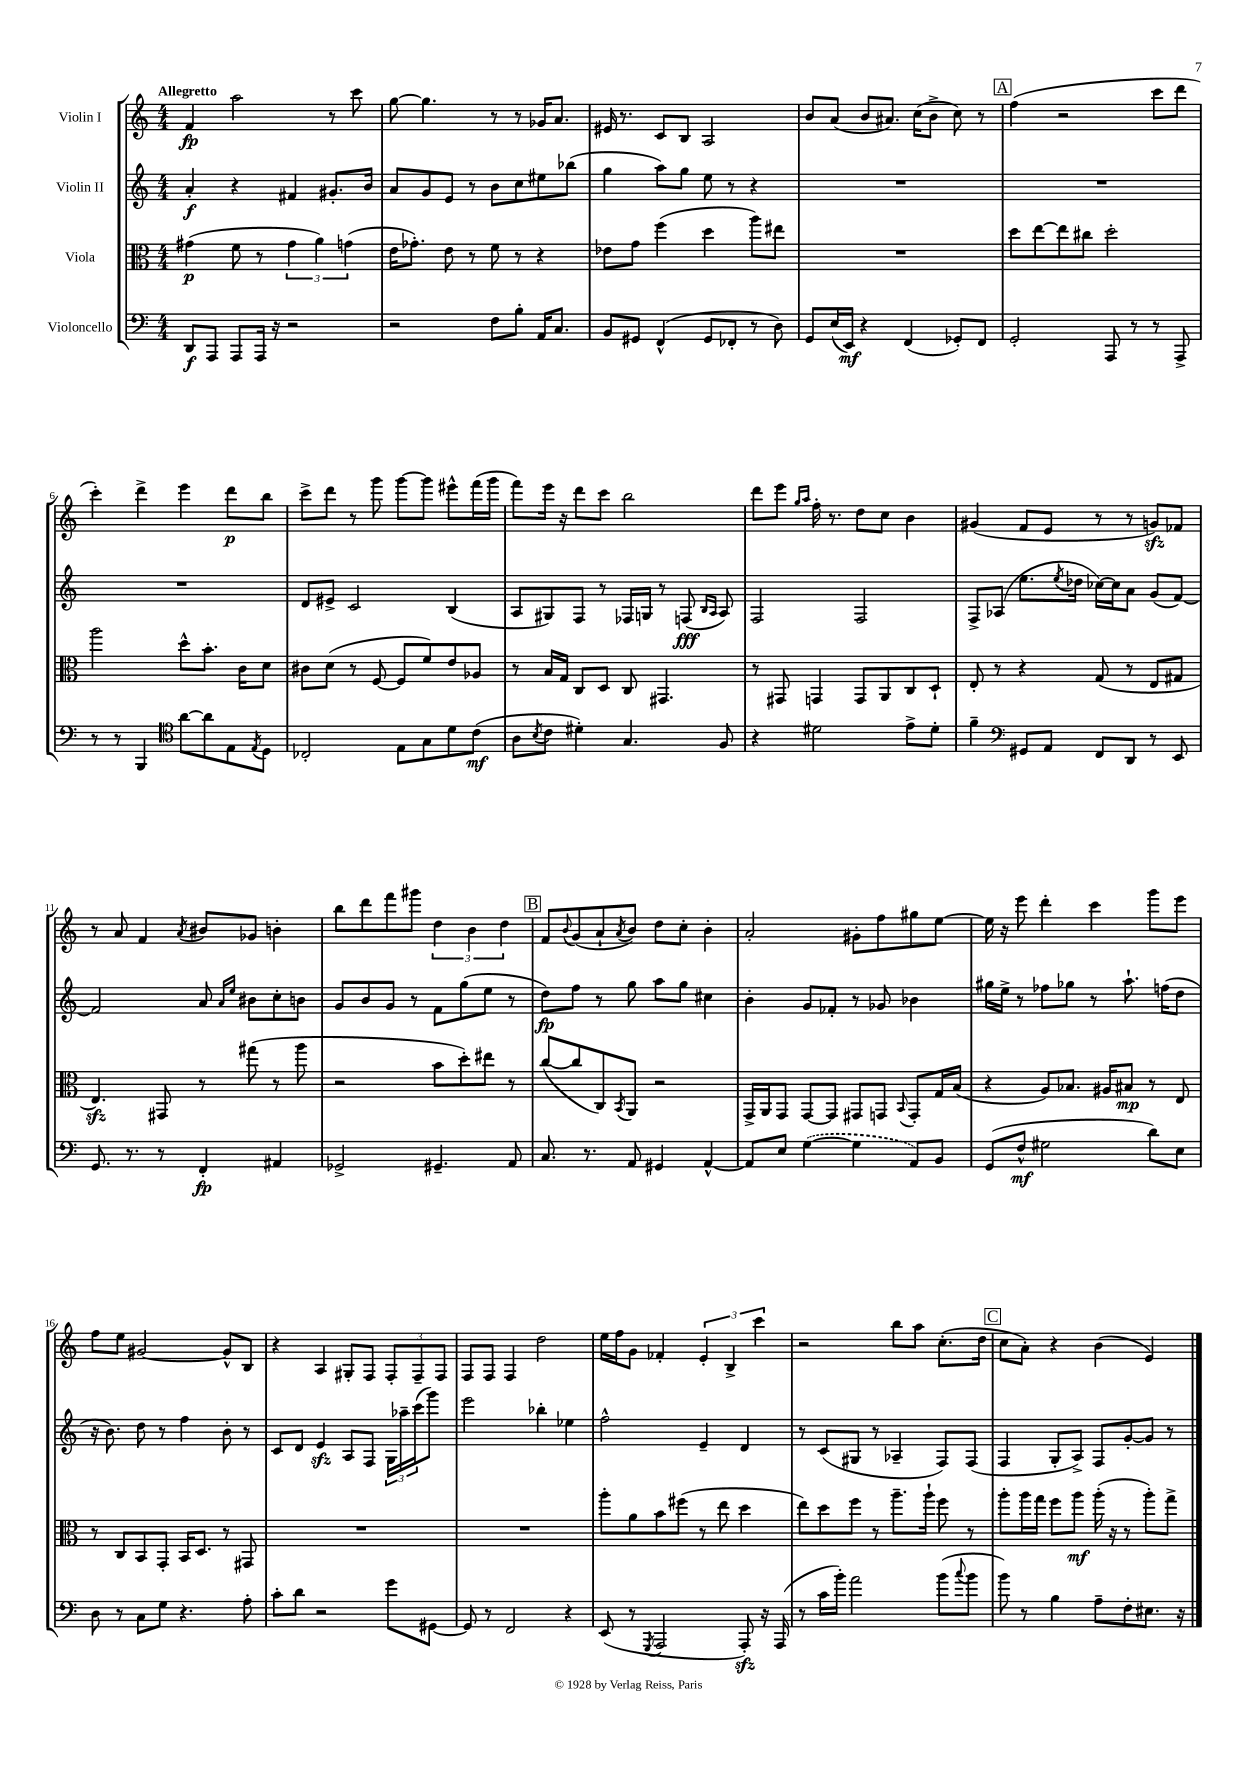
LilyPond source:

<<
\new StaffGroup <<
\new Staff = "s0" \with { instrumentName = "Violin I" } {
    \clef treble \key c \major \numericTimeSignature \time 4/4 \tempo "Allegretto"
    f'4\fp a''2 r8 c'''8 |
    g''8~ g''4. r8 r8 ges'16 a'8. |
    eis'16 r8. c'8 b8 a2 |
    b'8 a'8( b'8 ais'8.) c''16( b'8-> c''8) r8 |
    \mark \markup { \box "A" } f''4( r2 c'''8 d'''8 |
    c'''4-.) d'''4-> e'''4 d'''8\p b''8 |
    c'''8-> d'''8 r8 g'''8 g'''8~ g'''8 eis'''8-^ f'''16( g'''16 |
    f'''8) e'''16 r16 d'''8 c'''8 b''2 |
    d'''8 e'''8 \grace { g''16 a''16 } f''16-. r8. d''8 c''8 b'4 |
    gis'4( f'8 e'8 r8 r8 g'8\sfz) fes'8 |
    r8 a'8 f'4 \acciaccatura { a'8 } bis'8 ges'8 b'4-. |
    b''8 d'''8 f'''8 gis'''8 \tuplet 3/2 { d''4 b'4 d''4 } |
    \mark \markup { \box "B" } f'8 \appoggiatura { b'8 } g'8( a'8-! \acciaccatura { a'8 } b'8) d''8 c''8-. b'4-. |
    a'2-. gis'8-. f''8 gis''8 e''8~ |
    e''16 r16 e'''8 d'''4-. c'''4 g'''8 e'''8 |
    f''8 e''8 gis'2~ gis'8-^ b8 |
    r4 a4 gis8-. f8 \tuplet 3/2 { f8-. f8-- f8 } |
    f8 f8 f4 d''2 |
    e''16 f''16 g'8 fes'4-. \tuplet 3/2 { e'4-. b4-> c'''4 } |
    r2 b''8 a''8 c''8.-.( d''16 |
    \mark \markup { \box "C" } c''8 a'8-.) r4 b'4( e'4) \bar "|." |
}
\new Staff = "s1" \with { instrumentName = "Violin II" } {
    \clef treble \key c \major \numericTimeSignature \time 4/4
    a'4-.\f r4 fis'4 gis'8.-. b'16 |
    a'8 g'8 e'8 r8 b'8 c''8 eis''8 bes''8( |
    g''4 a''8) g''8 e''8 r8 r4 |
    R1 |
    \mark \markup { \box "A" } R1 |
    R1 |
    d'8 eis'8-> c'2 b4( |
    a8 gis8) f8 r8 fes16 g16 r8 f8\fff( \grace { b16 a16 } a8) |
    f2 f2 |
    f8-> aes8( e''8. \acciaccatura { e''8 } des''16 ces''16~) ces''16 a'8 g'8( f'8~) |
    f'2 a'8 \grace { a'16 e''16 } bis'8 c''8-. b'8 |
    g'8 b'8 g'8 r8 f'8 g''8( e''8 r8 |
    \mark \markup { \box "B" } d''8\fp) f''8 r8 g''8 a''8 g''8 cis''4 |
    b'4-. g'8 fes'8-. r8 ges'8 bes'4 |
    gis''16 e''16-> r8 fes''8 ges''8 r8 a''8.-! f''16( d''8 |
    r16 b'8.) d''8 r8 f''4 b'8-. r8 |
    c'8 d'8 e'4\sfz a8 f8 \tuplet 3/2 { g16 aes''16-- c'''16( } g'''8) |
    e'''2 bes''4-. ees''4 |
    f''2-^ e'4-- d'4 |
    r8 c'8( gis8 r8 aes4-- f8) f8( |
    \mark \markup { \box "C" } f4 g8-. a8->) f8 g'8~-. g'8 r8 \bar "|." |
}
\new Staff = "s2" \with { instrumentName = "Viola" } {
    \clef alto \key c \major \numericTimeSignature \time 4/4
    gis'4\p( f'8 r8 \tuplet 3/2 { gis'4 a'4) g'4( } |
    e'16 ges'8.-.) e'8 r8 f'8 r8 r4 |
    ees'8 g'8 f''4( d''4 a''8) eis''8 |
    R1 |
    \mark \markup { \box "A" } d''8 e''8~ e''8 cis''8 d''2-. |
    a''2 d''8-^ b'8.-. c'16 d'8 |
    cis'8 d'8( r8 f8~ f8 f'8) e'8 aes8 |
    r8 b16 g16 c8 d8 c8 gis,4. |
    r8 gis,8 g,4 g,8 a,8 c8 d8-! |
    e8-. r8 r4 g8( r8 e8 gis8 |
    e4.\sfz) gis,8 r8 gis''8( r8 a''8 |
    r2 b'8 d''8-.) eis''8 r8 |
    \mark \markup { \box "B" } c''8~( c''8 c8) \acciaccatura { b,8 } a,8 r2 |
    g,16-> a,16 g,8 g,8~ g,8 gis,8 g,8 \appoggiatura { b,8 } g,8-. g16 b16( |
    r4 a8) bes8. ais16 bis8\mp r8 e8 |
    r8 c8 b,8 g,8-. b,16 d8. r8 gis,8 |
    R1 |
    R1 |
    a''8-. a'8 b'8 fis''8( r8 e''8 d''4 |
    e''8) d''8 f''8 r8 a''8.-- a''16-! f''8 r8 |
    \mark \markup { \box "C" } a''8-. a''16 g''16 f''8 a''8\mf a''16-.( r16 r8 a''8-.) g''8-> \bar "|." |
}
\new Staff = "s3" \with { instrumentName = "Violoncello" } {
    \clef bass \key c \major \numericTimeSignature \time 4/4
    d,8\f a,,8 a,,8 a,,16 r16 r2 |
    r2 f8 b8-. a,16 c8. |
    b,8 gis,8 f,4-^( gis,8 fes,8-. r8 d8) |
    g,8 e16( e,16\mf) r4 f,4( ges,8-.) f,8 |
    \mark \markup { \box "A" } g,2-. a,,8 r8 r8 a,,8-> |
    r8 r8 b,,4 \clef tenor a'8~ a'8 e8 \acciaccatura { e8 } d8 |
    ces2-. e8 g8 d'8 c'8\mf( |
    a8 \acciaccatura { b8 } c'8 dis'4-.) g4. f8 |
    r4 dis'2 e'8-> dis'8-. |
    f'4-- \clef bass gis,8 a,8 f,8 d,8 r8 e,8 |
    g,8. r8. r8 f,4-.\fp ais,4 |
    ges,2-> gis,4.-- a,8 |
    \mark \markup { \box "B" } c8. r8. a,8 gis,4 a,4~-^ |
    a,8 e8 \once \slurDashed g4~( g4 a,8) b,8 |
    g,8( f8-^\mf gis2 d'8) e8 |
    d8 r8 c8 g8 r4. a8-. |
    c'8-. d'8 r2 g'8 gis,8~ |
    gis,8 r8 f,2 r4 |
    e,8( r8 \acciaccatura { g,,8 } a,,2 a,,8-.\sfz) r16 a,,16( |
    r8 c'16 b'16-.) a'2 b'8( \appoggiatura { c''8 } b'8 |
    \mark \markup { \box "C" } b'8) r8 b4 a8-- f8-. eis8. r16 \bar "|." |
}
>>
>>
